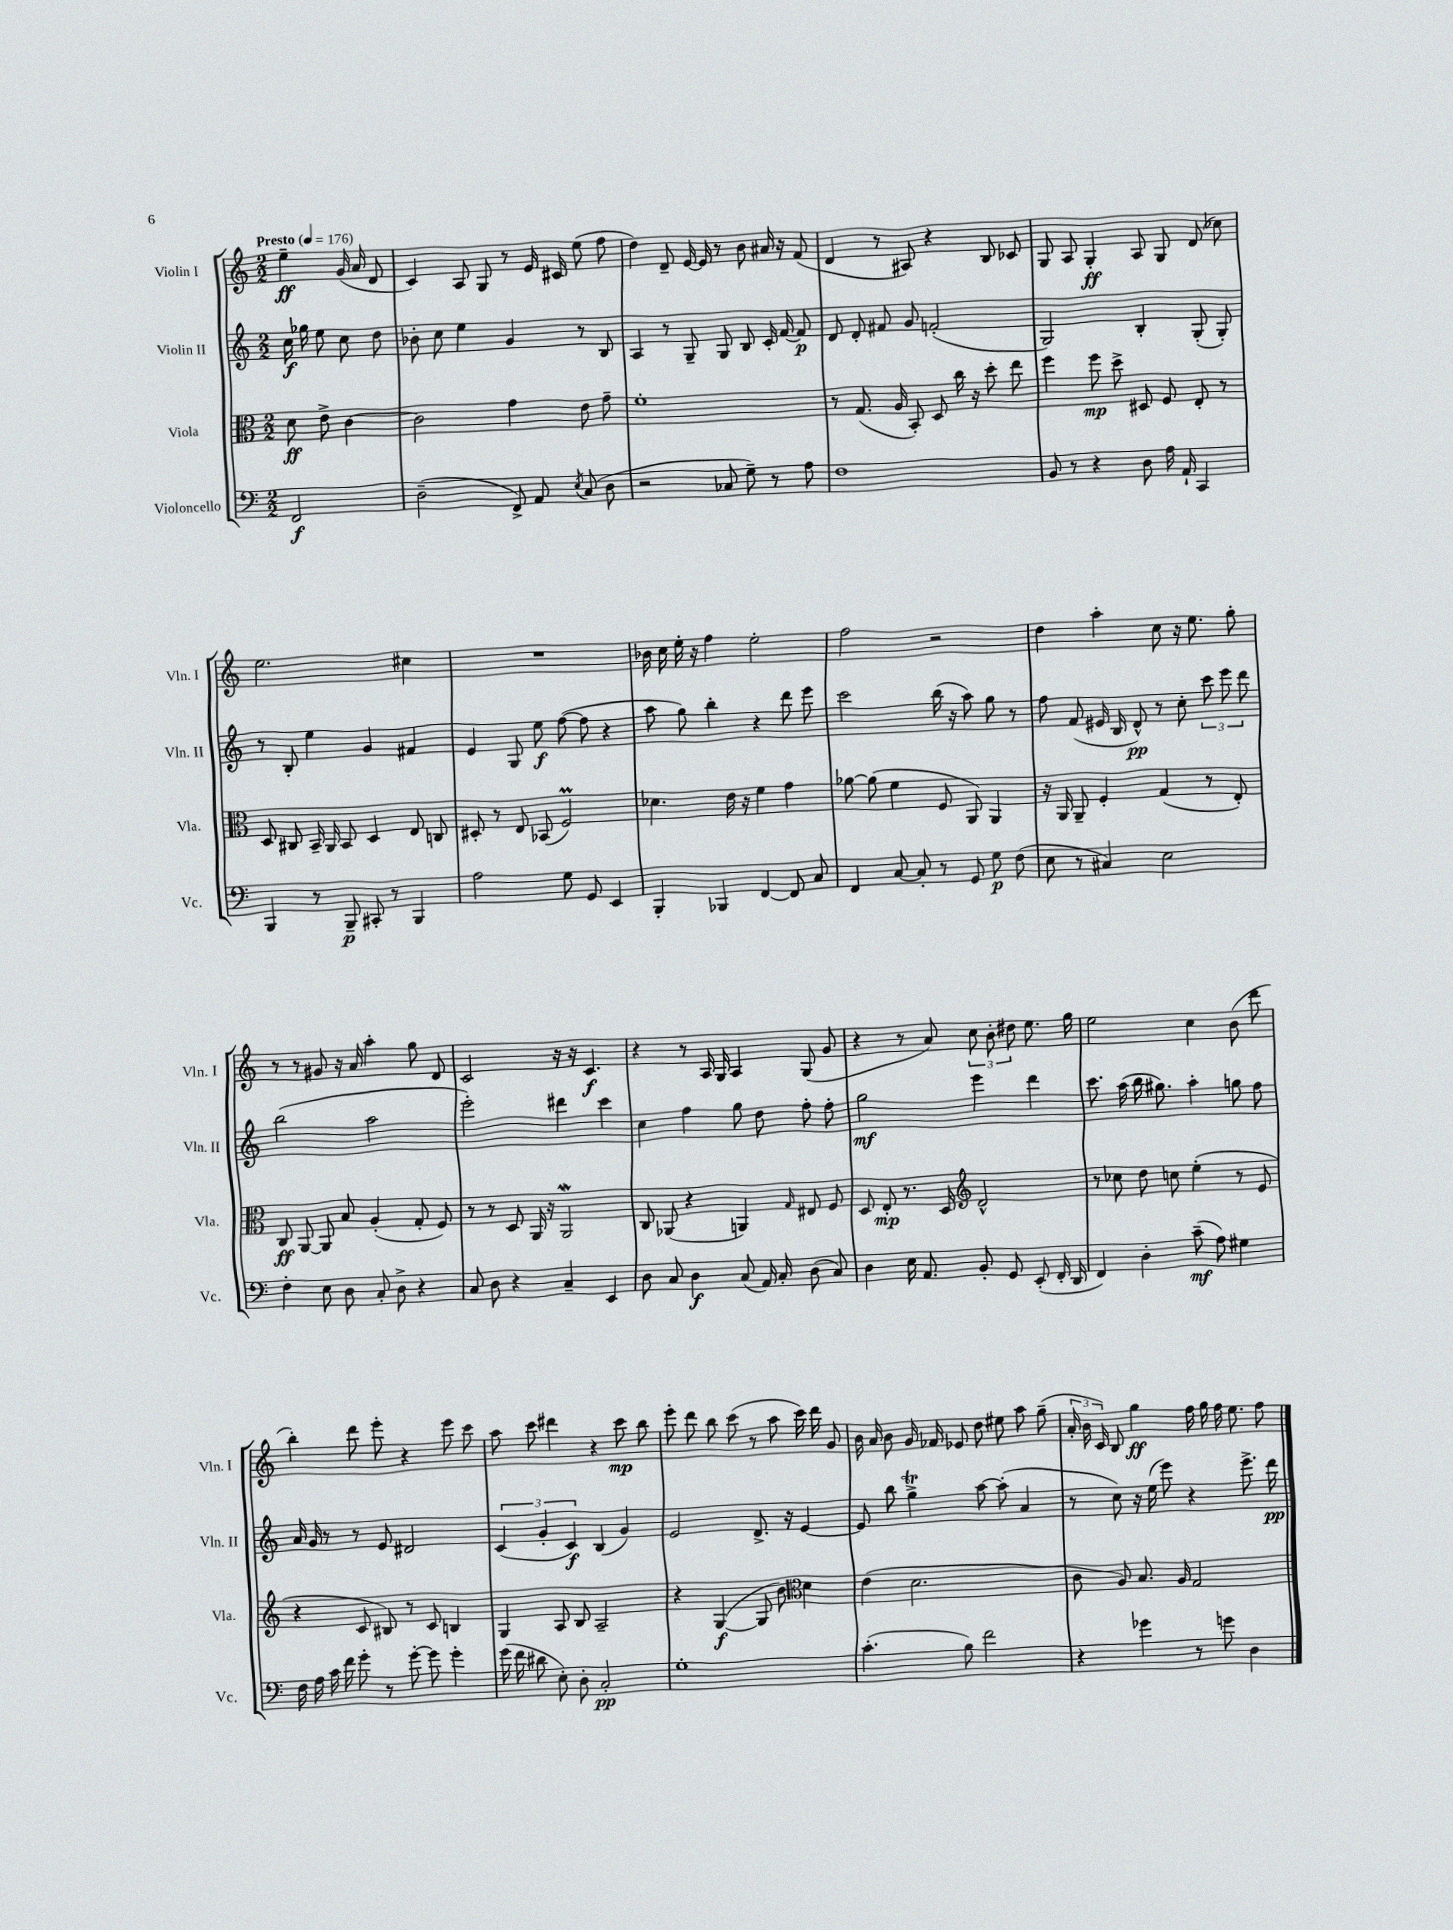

**kern	**kern	**kern	**kern
*staff4	*staff3	*staff2	*staff1
*clefF4	*clefC3	*clefG2	*clefG2
*k[]	*k[]	*k[]	*k[]
*M2/2	*M2/2	*M2/2	*M2/2
*MM176	*MM176	*MM176	*MM176
2FF	8d	16cc	4ee~
.	.	16gg-	.
.	8e^	8ee	.
.	[4c	8cc	(16g
.	.	.	16a
.	.	8dd	8d
=	=	=	=
(2D~	2c]	8b-'	4c)
.	.	8cc	.
.	.	4ee	8A
.	.	.	8G
8FF^)	4g	4g	8r
8AA	.	.	16e
.	.	.	16c#
8qE	.	.	.
(8C	8e	8r	(8ee
8D	8g~	8B	8ff
=	=	=	=
2r	1f'	4A	4dd)
.	.	8r	8d~
.	.	8G~	[16e
.	.	.	16e]
8C-	.	8G	8r
8G~)	.	8B	8b
8r	.	16c'	16a#
.	.	[16f	16r
8A	.	8f]	(8f
=	=	=	=
1F	8r	8d	4d
.	(8.G	8d'	.
.	.	8f#	8r
.	16A	.	.
.	8BB')	8g	8A#)
.	8D	(2f'	4r
.	16cc	.	.
.	16r	.	.
.	8dd'	.	8B
.	8ee	.	8c-
=	=	=	=
8BB	4ff	2G)	8G
8r	.	.	8A
4r	8ff	.	4G'
.	8dd^	.	.
8D	8D#	4B'	8A
16A	8F	.	8G
16AA`	.	.	.
4CC	8E'	(8G'	(8d
.	8r	8G')	8cc-)
=	=	=	=
4BBB	8D	8r	2.ee
.	8C#	8B'	.
8r	16BB~	4ee	.
.	16AA	.	.
8BBB~	8BB	.	.
8CC#'	4D	4g	.
8r	.	.	.
4BBB	8E	4f#	4cc#
.	8C	.	.
=	=	=	=
2A	8D#'	4e	1r
.	8r	.	.
.	8E	8G	.
.	(8BB-	8ee	.
8G	2F)	([8ff	.
8GG	.	8ff]	.
4EE	.	4r	.
=	=	=	=
4BBB'	4.d-	8aa	16b-
.	.	.	16cc
.	.	8gg)	16ee'
.	.	.	16r
4BBB-	.	4bb'	4ff
.	16e	.	.
.	16r	.	.
[4FF	4f	4r	2ee'
8FF]	4g	8ddd	.
8C	.	8eee	.
=	=	=	=
4FF	[8a-	2ccc	2ff
.	(8a-]	.	.
[8C	4f	.	.
8C']	.	.	.
8r	8F	(16bb	2r
.	.	16r	.
8GG	8AA)	8aa)	.
8G	4AA	8gg	.
(8F	.	8r	.
=	=	=	=
8E	16r	8ff	4dd
.	16AA	.	.
8r	8AA~	(8f	.
4C#)	4F'	16e#	4aa'
.	.	16B	.
.	.	8d^^)	.
2E	(4G	8r	8cc
.	.	8cc'	16r
.	.	.	8.ee
.	8r	12ccc	.
.	.	12eee	.
.	8E')	.	8gg'
.	.	12ddd	.
=	=	=	=
4F'	8C	(2bb	8r
.	[8AA	.	8r
8E	8AA]	.	8g#
8D	8B	.	16r
.	.	.	16a
8C'	(4A'	2aa	4aa'
8D^	.	.	.
4r	8G'	.	8gg
.	8F)	.	8d
=	=	=	=
8C	8r	2eee')	2c
8D	8r	.	.
4r	8D	.	.
.	16AA	.	.
.	16r	.	.
4C~	2AA	4ddd#	16r
.	.	.	16r
.	.	.	4.c
4EE	.	4ccc	.
=	=	=	=
8D	8C	4cc	4r
8C	(8AA-	.	.
4D	4r	4ff	8r
.	.	.	16A
.	.	.	16G
(8C	4AA)	8gg	4A
16AA)	.	8dd	.
16C'	.	.	.
.	16qqG	.	.
(8D	8E#	8ff'	(8G
8C)	8F	8ff'	8g
=	=	=	=
4D	8D	2gg	4r
.	8E'	.	.
16E	8.r	.	8r
8.AA	.	.	.
.	.	.	8a)
.	16D	.	.
*	*clefG2	*	*
8BB'	2d^^	4eee	12cc
.	.	.	12b'
8GG	.	.	.
.	.	.	12dd#
(8EE'	.	4ddd	8.ee
16FF'	.	.	.
16DD	.	.	16gg
=	=	=	=
4FF)	8r	8.ccc	2ee
.	8cc-	.	.
.	.	(16aa	.
4D'	8dd	16bb	.
.	.	8.gg#)	.
.	8cc	.	.
(8c~	(4ee'	4aa'	4cc
8A)	.	.	.
4G#	8r	8gg	(8b
.	8e	8ff	8ddd
=	=	=	=
16F	4r	16a	4bb')
16A	.	16g	.
16c	.	8r	.
16f	.	.	.
8g'	8c	8r	8ddd
8r	8B#)	8e	8eee'
[8g'	8r	2d#	4r
8g]	8c	.	.
4g'	4B	.	8eee
.	.	.	8ccc
=	=	=	=
(16g	4G	(6c	8aa
16f	.	.	.
8d#	.	.	8ccc
.	.	6g'	.
8E')	8A	.	4ddd#
.	.	6c)	.
8D'	8B	.	.
2C'	2A~	(4B	4r
.	.	4g)	8ccc
.	.	.	8bb
=	=	=	=
1G'	4r	2e	8eee'
.	.	.	8ddd
.	([4G	.	8bb
.	.	.	(8ccc
.	8G]	8.d^	8r
.	8b)	.	8aa
.	.	16r	.
*	*clefC3	*	*
.	4d	[4e	16ccc)
.	.	.	16ddd
.	.	.	8g
=	=	=	=
(4.c'	(4e	8e]	16b
.	.	.	16a
.	.	8bb	8b
.	2.d	4gg^	16g
.	.	.	16f-
8B)	.	.	8e-
2f	.	[8aa	8dd
.	.	(8aa']	8ee#
.	.	4a	8aa
.	.	.	(8gg~
=	=	=	=
4r	8c	8r	24a'
.	.	.	24b
.	.	.	24c)
.	8A)	8cc)	8B
4g-	8.B	16r	4gg
.	.	(16ee	.
.	.	8eee)	.
.	16A	.	.
8r	2G	4r	16ff
.	.	.	16gg
8g	.	.	16ff
.	.	.	8.ee
4D	.	8.eee^	.
.	.	.	8ff
.	.	16ddd	.
==	==	==	==
*-	*-	*-	*-
